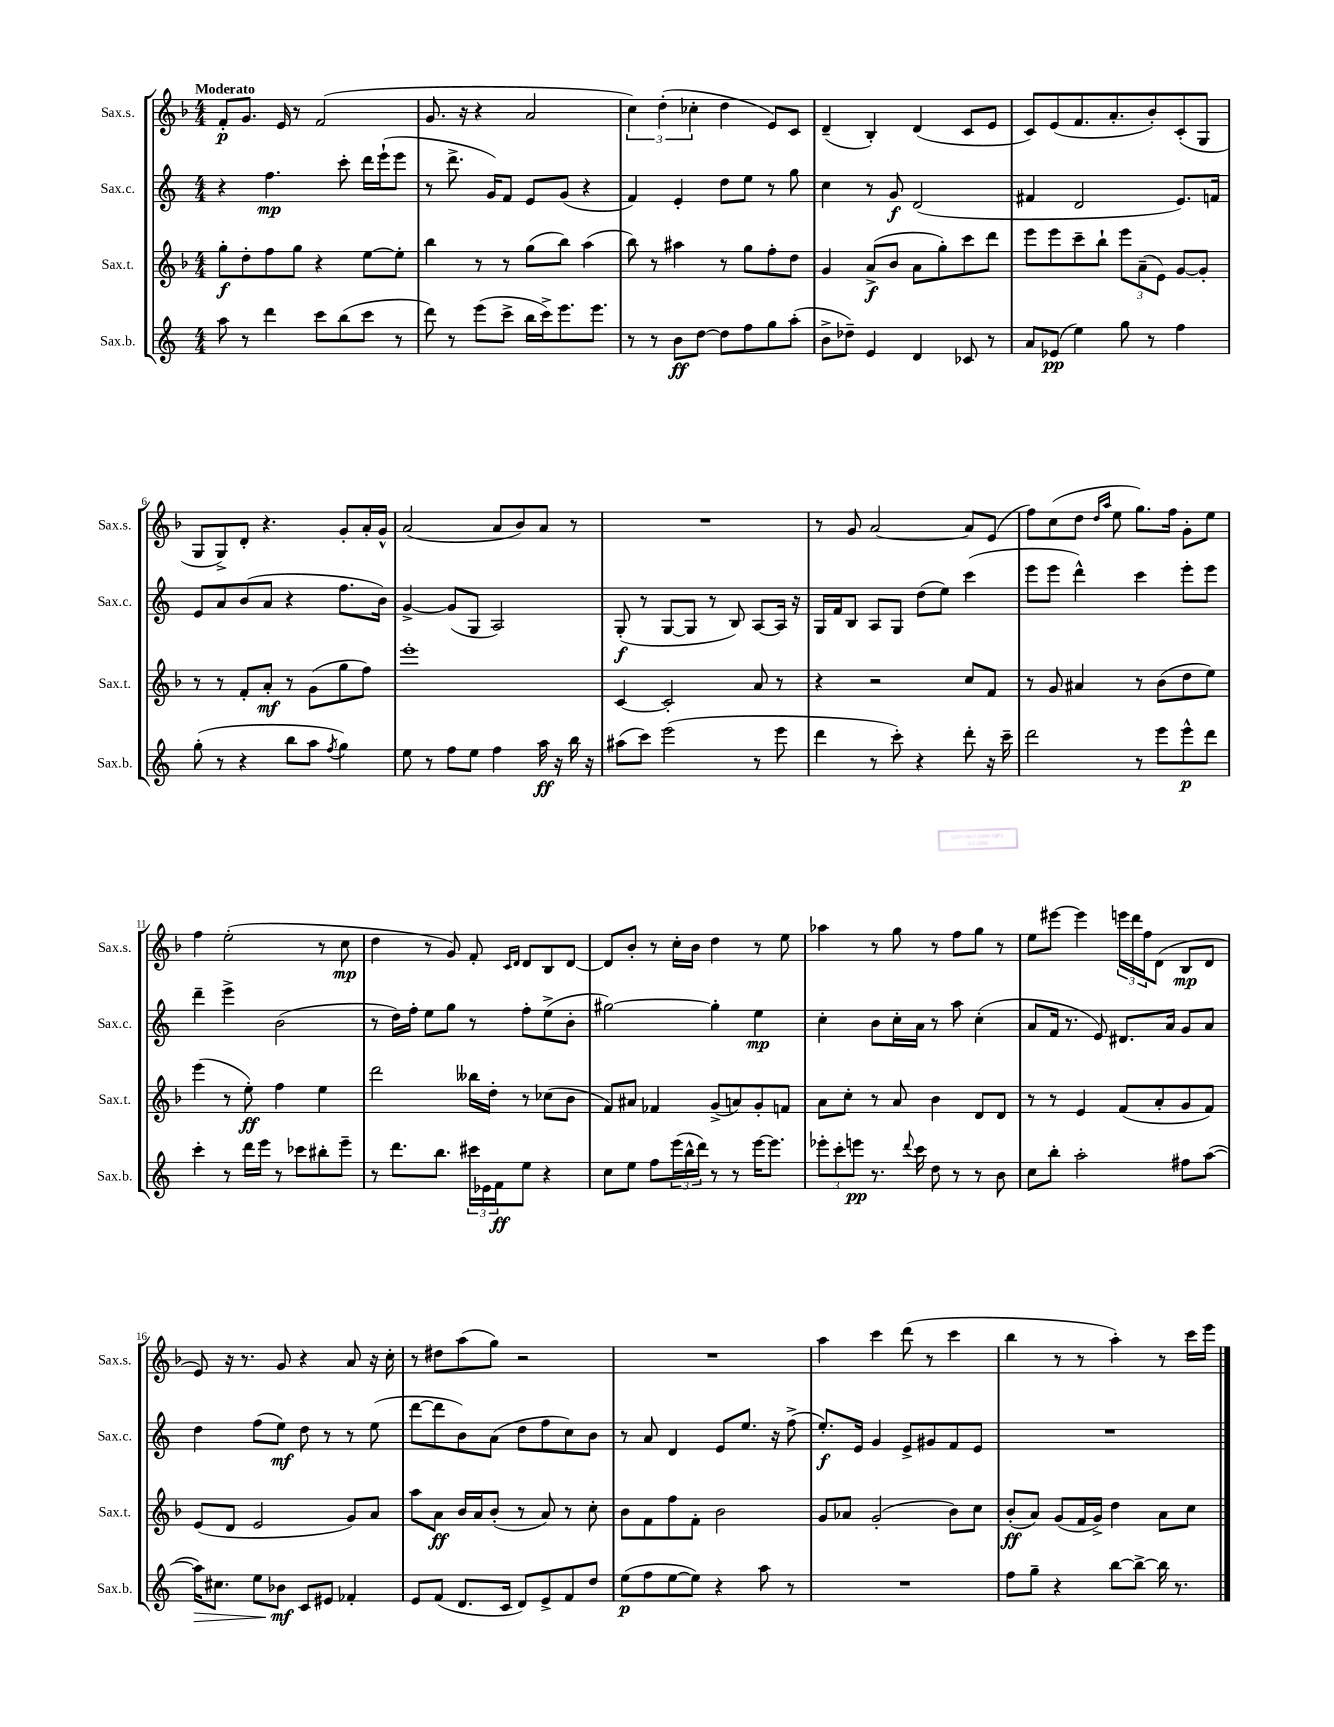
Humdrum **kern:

**kern	**dynam	**kern	**dynam	**kern	**dynam	**kern	**dynam
*part4	*part4	*part3	*part3	*part2	*part2	*part1	*part1
*staff4	*staff4	*staff3	*staff3	*staff2	*staff2	*staff1	*staff1
*I"Sax.b.	*	*I"Sax.t.	*	*I"Sax.c.	*	*I"Sax.s.	*
*I'Sax.b.	*	*I'Sax.t.	*	*I'Sax.c.	*	*I'Sax.s.	*
*clefG2	*	*clefG2	*	*clefG2	*	*clefG2	*
*k[]	*	*k[b-]	*	*k[]	*	*k[b-]	*
*M4/4	*	*M4/4	*	*M4/4	*	*M4/4	*
=1	=1	=1	=1	=1	=1	=1	=1
!	!	!	!	!	!	!LO:TX:a:B:t=Moderato	!
8aa\	.	8gg'\L	f	4r	.	8f'/L	p
8r	.	8dd'\	.	.	.	8.g/J	.
4ddd\	.	8ff\	.	4.ff\	mp	.	.
.	.	.	.	.	.	16e/	.
.	.	8gg\J	.	.	.	8r	.
8ccc\L	.	4r	.	.	.	(2f/	.
(8bb\	.	.	.	8ccc'\	.	.	.
8ccc\J	.	[8ee\L	.	16ddd\LL	.	.	.
.	.	.	.	(16eee`\J	.	.	.
8r	.	8ee'\J]	.	8eee\J	.	.	.
=2	=2	=2	=2	=2	=2	=2	=2
8ddd\)	.	4bb-\	.	8r	.	8.g/	.
8r	.	.	.	8.ddd^\	.	.	.
.	.	.	.	.	.	16r	.
(8eee\L	.	8r	.	.	.	4r	.
.	.	.	.	16g/KL)	.	.	.
8ccc^\J	.	8r	.	8f/J	.	.	.
16bb\LL	.	(8gg\L	.	8e/L	.	2a/	.
16ccc^\J)	.	.	.	.	.	.	.
8.eee\	.	8bb-\J)	.	(8g/J	.	.	.
.	.	(4aa\	.	4r	.	.	.
8.eee\J	.	.	.	.	.	.	.
=3	=3	=3	=3	=3	=3	=3	=3
8r	.	8bb-\)	.	4f/)	.	6cc\)	.
8r	.	8r	.	.	.	.	.
.	.	.	.	.	.	(6dd'\	.
8b\L	ff	4aa#X\	.	4e'/	.	.	.
.	.	.	.	.	.	6cc-X'\	.
[8dd\J	.	.	.	.	.	.	.
8dd\L]	.	8r	.	8dd\L	.	4dd\	.
8ff\	.	8gg\L	.	8ee\J	.	.	.
8gg\	.	8ff'\	.	8r	.	8e/L)	.
(8aa'\J	.	8dd\J	.	8gg\	.	8c/J	.
=4	=4	=4	=4	=4	=4	=4	=4
8b^\L	.	4g/	.	4cc\	.	(4d~/	.
8dd-X~\J)	.	.	.	.	.	.	.
4e/	.	(8a^/L	f	8r	.	4B-'/)	.
.	.	8b-/J	.	8g/	f	.	.
4d/	.	8a\L	.	(2d/	.	(4d/	.
.	.	8gg'\)	.	.	.	.	.
8c-X/	.	8ccc\	.	.	.	8c/L	.
8r	.	8ddd\J	.	.	.	8e/J	.
=5	=5	=5	=5	=5	=5	=5	=5
8a/L	.	8eee\L	.	4f#X/	.	8c/L)	.
(8e-X/J	pp	8eee\	.	.	.	(8e/	.
4ee\)	.	8ccc~\	.	2d/	.	8.f/	.
.	.	8bb-`\J	.	.	.	.	.
.	.	.	.	.	.	8.a'/	.
8gg\	.	12eee\L	.	.	.	.	.
.	.	(12a~\	.	.	.	.	.
8r	.	.	.	.	.	8b-'/)	.
.	.	12e\J)	.	.	.	.	.
4ff\	.	[8g/L	.	8.e/L)	.	(8c'/	.
.	.	8g'/J]	.	.	.	8G/J	.
.	.	.	.	16fn/Jk	.	.	.
!!LO:LB:g=z
=6	=6	=6	=6	=6	=6	=6	=6
(8gg'\	.	8r	.	8e/L	.	8G/L	.
8r	.	8r	.	8a/	.	8G^/)	.
4r	.	8f'/L	.	(8b/	.	8d'/J	.
.	.	8a'/J	mf	8a/J	.	4.r	.
8bb\L	.	8r	.	4r	.	.	.
8aa\J	.	(8g\L	.	.	.	.	.
8qff/	.	.	.	.	.	.	.
4gg\)	.	8gg\	.	8.ff\L	.	8g'/L	.
.	.	8ff\J)	.	.	.	16a'/L	.
.	.	.	.	16b\Jk)	.	16g^^/JJ	.
=7	=7	=7	=7	=7	=7	=7	=7
8ee\	.	1eee'	.	[4g^/	.	(2a/	.
8r	.	.	.	.	.	.	.
8ff\L	.	.	.	(8g/L]	.	.	.
8ee\J	.	.	.	8G/J	.	.	.
4ff\	.	.	.	2A/)	.	8a/L	.
.	.	.	.	.	.	8b-/)	.
16aa\	ff	.	.	.	.	8a/J	.
16r	.	.	.	.	.	.	.
16bb\	.	.	.	.	.	8r	.
16r	.	.	.	.	.	.	.
=8	=8	=8	=8	=8	=8	=8	=8
(8aa#X\L	.	[4c/	.	(8G'/	f	1r	.
8ccc\J)	.	.	.	8r	.	.	.
(2eee\	.	2c'/]	.	[8G/L	.	.	.
.	.	.	.	8G/J]	.	.	.
.	.	.	.	8r	.	.	.
.	.	.	.	8B/)	.	.	.
8r	.	8a/	.	[8A/L	.	.	.
8eee\	.	8r	.	16A/Jk]	.	.	.
.	.	.	.	16r	.	.	.
=9	=9	=9	=9	=9	=9	=9	=9
4ddd\	.	4r	.	16G/LL	.	8r	.
.	.	.	.	16f/J	.	.	.
.	.	.	.	8B/J	.	8g/	.
8r	.	2r	.	8A/L	.	[2a/	.
8ccc'\)	.	.	.	8G/J	.	.	.
4r	.	.	.	(8dd\L	.	.	.
.	.	.	.	8ee\J)	.	.	.
8ddd'\	.	8cc/L	.	(4ccc\	.	8a/L]	.
16r	.	8f/J	.	.	.	(8e/J	.
16ccc~\	.	.	.	.	.	.	.
=10	=10	=10	=10	=10	=10	=10	=10
2ddd\	.	8r	.	8eee\L	.	8ff\L)	.
.	.	8g/	.	8eee\J	.	(8cc\	.
.	.	4a#X/	.	4ddd^^\)	.	8dd\J	.
.	.	.	.	.	.	16qqdd/LL	.
.	.	.	.	.	.	16qqaa/JJ	.
.	.	.	.	.	.	8ee\	.
8r	.	8r	.	4ccc\	.	8.gg\L)	.
8eee\L	.	(8b-\L	.	.	.	.	.
.	.	.	.	.	.	16ff\Jk	.
8eee^^\	p	8dd\	.	8eee'\L	.	8g'\L	.
8ddd\J	.	8ee\J)	.	8eee\J	.	8ee\J	.
!!LO:LB:g=z
=11	=11	=11	=11	=11	=11	=11	=11
4ccc'\	.	(4eee\	.	4ddd~\	.	4ff\	.
8r	.	8r	.	4eee^\	.	(2ee'\	.
16ddd\LL	.	8ee'\)	ff	.	.	.	.
16eee\JJ	.	.	.	.	.	.	.
8r	.	4ff\	.	(2b\	.	.	.
8ccc-X\L	.	.	.	.	.	.	.
8bb#X'\	.	4ee\	.	.	.	8r	.
8eee~\J	.	.	.	.	.	8cc\	mp
=12	=12	=12	=12	=12	=12	=12	=12
8r	.	2ddd\	.	8r	.	4dd\	.
8.ddd\L	.	.	.	16dd\LL)	.	.	.
.	.	.	.	16ff'\JJ	.	.	.
.	.	.	.	8ee\L	.	8r	.
8.bb\J	.	.	.	.	.	.	.
.	.	.	.	8gg\J	.	8g/)	.
24ccc#X\LL	.	16bb--X\LL	.	8r	.	8f'/	.
24e-X\	.	.	.	.	.	.	.
.	.	16dd'\JJ	.	.	.	.	.
24f\J	ff	.	.	.	.	.	.
.	.	.	.	.	.	16qqc/LL	.
.	.	.	.	.	.	16qqd/JJ	.
8ee\J	.	8r	.	8ff'\L	.	8d/L	.
4r	.	(8cc-X\L	.	(8ee^\	.	8B-/	.
.	.	8b-\J	.	8b'\J	.	[8d/J	.
=13	=13	=13	=13	=13	=13	=13	=13
8cc\L	.	8f/L)	.	[2gg#X\)	.	8d/L]	.
8ee\J	.	8a#X/J	.	.	.	8b-'/J	.
8ff\L	.	4f-X/	.	.	.	8r	.
(24eee\L	.	.	.	.	.	16cc'\LL	.
24bb^^\	.	.	.	.	.	.	.
.	.	.	.	.	.	16b-\JJ	.
24ddd\JJ)	.	.	.	.	.	.	.
8r	.	(8g^/L	.	4gg#'\]	.	4dd\	.
8r	.	8an/)	.	.	.	.	.
[16eee\KL	.	8g'/	.	4ee\	mp	8r	.
8.eee\J]	.	.	.	.	.	.	.
.	.	8fn/J	.	.	.	8ee\	.
=14	=14	=14	=14	=14	=14	=14	=14
12eee-X'\L	.	8a\L	.	4cc'\	.	4aa-X\	.
12ccc'\	.	.	.	.	.	.	.
.	.	8cc'\J	.	.	.	.	.
12eeen\J	pp	.	.	.	.	.	.
8.r	.	8r	.	8b\L	.	8r	.
.	.	8a/	.	16cc'\L	.	8gg\	.
8qqddd/	.	.	.	.	.	.	.
16ccc\	.	.	.	16a\JJ	.	.	.
8dd\	.	4b-\	.	8r	.	8r	.
8r	.	.	.	8aa\	.	8ff\L	.
8r	.	8d/L	.	(4cc'\	.	8gg\J	.
8b\	.	8d/J	.	.	.	8r	.
=15	=15	=15	=15	=15	=15	=15	=15
8cc\L	.	8r	.	8a/L	.	8ee\L	.
8bb'\J	.	8r	.	16f/Jk	.	[8eee#X\J	.
.	.	.	.	8.r	.	.	.
2aa'\	.	4e/	.	.	.	4eee#\]	.
.	.	.	.	8e/)	.	.	.
.	.	(8f/L	.	8.d#X/L	.	24eeen\LL	.
.	.	.	.	.	.	24ddd\	.
.	.	.	.	.	.	24ff\J	.
.	.	8a'/	.	.	.	(8d\J	.
.	.	.	.	16a/Jk	.	.	.
8ff#X\L	.	8g/	.	8g/L	.	8B-/L	mp
([8aa\J	.	8f/J)	.	8a/J	.	8d/J	.
!!LO:LB:g=z
=16	=16	=16	=16	=16	=16	=16	=16
!	!LO:HP:b	!	!	!	!	!	!
16aa\KL])	>	(8e/L	.	4dd\	.	8e/)	.
8.cc#X\J	.	.	.	.	.	.	.
.	.	8d/J	.	.	.	16r	.
.	.	.	.	.	.	8.r	.
8ee\L	.	2e/	.	(8ff\L	.	.	.
8b-X\J	mf	.	.	8ee\J)	mf	8g/	.
8c/L	]	.	.	8dd\	.	4r	.
8e#X/J	.	.	.	8r	.	.	.
4f-X'/	.	8g/L)	.	8r	.	8a/	.
.	.	8a/J	.	(8ee\	.	16r	.
.	.	.	.	.	.	16cc'\	.
=17	=17	=17	=17	=17	=17	=17	=17
8e/L	.	8aa\L	.	[8ddd\L	.	8r	.
(8f/J	.	8a\J	ff	8ddd\]	.	8dd#X\L	.
8.d/L	.	16b-/LL	.	8b\)	.	(8aa\	.
.	.	16a/J	.	.	.	.	.
.	.	(8b-'/J	.	(8a\J	.	8gg\J)	.
16c/Jk	.	.	.	.	.	.	.
8d/L)	.	8r	.	8dd\L	.	2r	.
8e^/	.	8a/)	.	8ff\	.	.	.
8f/	.	8r	.	8cc\)	.	.	.
8dd/J	.	8cc'\	.	8b\J	.	.	.
=18	=18	=18	=18	=18	=18	=18	=18
(8ee\L	p	8b-\L	.	8r	.	1r	.
8ff\	.	8f\	.	8a/	.	.	.
[8ee\	.	8ff\	.	4d/	.	.	.
8ee\J])	.	8f'\J	.	.	.	.	.
4r	.	2b-\	.	8e/L	.	.	.
.	.	.	.	8.ee/J	.	.	.
8aa\	.	.	.	.	.	.	.
.	.	.	.	16r	.	.	.
8r	.	.	.	(8ff^\	.	.	.
=19	=19	=19	=19	=19	=19	=19	=19
1r	.	8g/L	.	8.ee'/L)	f	4aa\	.
.	.	8a-X/J	.	.	.	.	.
.	.	.	.	16e/Jk	.	.	.
.	.	(2g'/	.	4g/	.	4ccc\	.
.	.	.	.	8e^/L	.	(8ddd\	.
.	.	.	.	8g#X/	.	8r	.
.	.	8b-\L)	.	8f/	.	4ccc\	.
.	.	8cc\J	.	8e/J	.	.	.
=20	=20	=20	=20	=20	=20	=20	=20
8ff\L	.	(8b-'/L	ff	1r	.	4bb-\	.
8gg~\J	.	8a/J)	.	.	.	.	.
4r	.	(8g/L	.	.	.	8r	.
.	.	16f/L	.	.	.	8r	.
.	.	16g^/JJ)	.	.	.	.	.
[8bb\L	.	4dd\	.	.	.	4aa'\)	.
8bb^\J_	.	.	.	.	.	.	.
16bb\]	.	8a\L	.	.	.	8r	.
8.r	.	.	.	.	.	.	.
.	.	8cc\J	.	.	.	16ccc\LL	.
.	.	.	.	.	.	16eee\JJ	.
==	==	==	==	==	==	==	==
*-	*-	*-	*-	*-	*-	*-	*-
